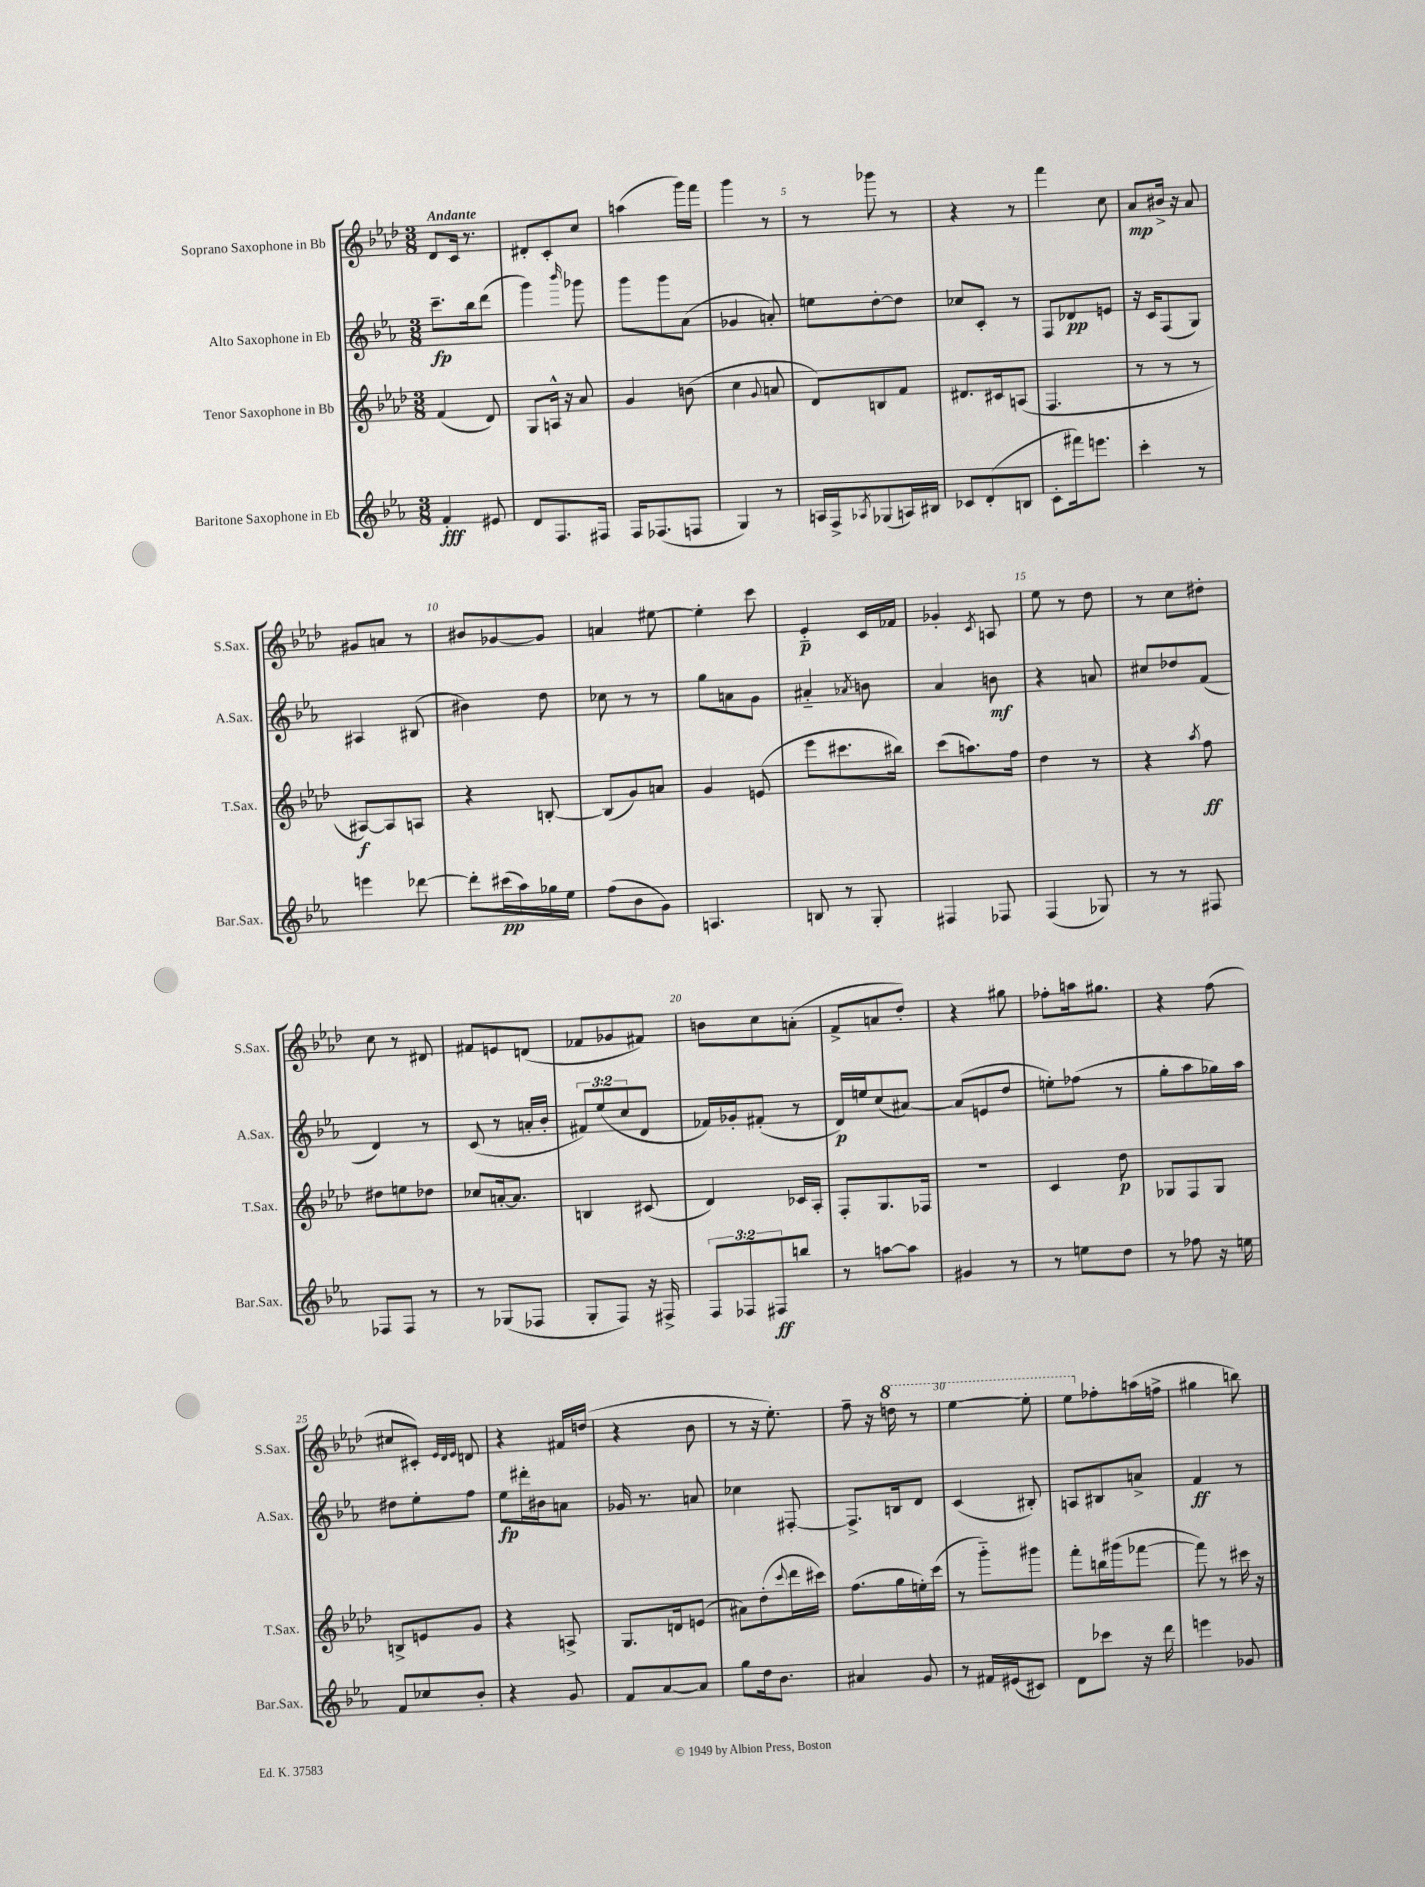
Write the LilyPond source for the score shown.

<<
\new StaffGroup <<
\new Staff = "s0" \with { instrumentName = "Soprano Saxophone in Bb" shortInstrumentName = "S.Sax." } {
    \clef treble \key aes \major \numericTimeSignature \time 3/8 \tempo "Andante"
    des'8 c'16 r8. |
    dis'8-. c'8-. c''8 |
    a''4( g'''16) f'''16 |
    g'''4 r8 |
    r8 ges'''8 r8 |
    r4 r8 |
    f'''4 c''8 |
    aes'8\mp bis'16-> r16 aes'8 |
    gis'8 a'8 r8 |
    bis'8 ges'8~ ges'8 |
    a'4 eis''8~ |
    eis''4-. c'''8 |
    ees'4-_\p c'16 fes'16 |
    ges'4-. \acciaccatura { c'8 } a8 |
    ees''8 r8 des''8 |
    r8 c''8 dis''8-. |
    c''8 r8 dis'8 |
    fis'8 e'8 d'8( |
    fes'8 ges'8 fis'8) |
    b'8 c''8 a'8-.( |
    f'8-> a'8 des''8-.) |
    r4 gis''8 |
    fes''8-. a''16 gis''8. |
    r4 f''8( |
    cis''8 cis'8-.) \grace { ees'32 des'32 ees'32 } d'8 |
    r4 fis'16 d''16( |
    r4 bes'8 |
    r8 r16 ees''8.-.) |
    f''8-- r16 \ottava #1 d'''16 r8 |
    ees'''4~ ees'''8-. |
    ees'''8 \ottava #0 fes''8-. a''16( f''16-> |
    gis''4 b''8) \bar "|." |
}
\new Staff = "s1" \with { instrumentName = "Alto Saxophone in Eb" shortInstrumentName = "A.Sax." } {
    \clef treble \key ees \major \numericTimeSignature \time 3/8 \override Staff.TupletNumber.text = #tuplet-number::calc-fraction-text
    c'''8.--\fp bes''16 d'''8( |
    g'''4) \grace { bes'''16 } ges'''8 |
    g'''8 g'''8 aes'8( |
    ges'4 a'8-.) |
    e''8 d''8~-. d''8 |
    ces''8 c'8-. r8 |
    f8 des'8\pp e'8 |
    r16 c'16 f8( g8) |
    ais4 bis8( |
    bis'4) d''8 |
    ces''8 r8 r8 |
    g''8 a'8 g'8 |
    ais'4-_ \acciaccatura { aes'8 } b'8 |
    aes'4 b'8\mf |
    r4 a'8 |
    cis''8 des''8 f'8( |
    d'4) r8 |
    c'8( r8 a'16-. bes'16-. |
    \tuplet 3/2 { fis'8) ees''8( c''8 } d'8 |
    fes'16) ges'16-. fis'8-.( r8 |
    d'16\p) e''16 c''8( ais'8~) |
    ais'8( e'8 d''8 |
    e''8-.) fes''8( r8 |
    g''8-. aes''8 ges''16) aes''16 |
    dis''8 ees''8-. f''8 |
    ees''8\fp dis'''16-. bis'16 a'8 |
    ges'16 r8. a'8 |
    ces''4 fis8~-. |
    fis8.-> b16 d'8 |
    c'4( bis8-.) |
    a8 bis8 a'8-> |
    f'4\ff r8 \bar "|." |
}
\new Staff = "s2" \with { instrumentName = "Tenor Saxophone in Bb" shortInstrumentName = "T.Sax." } {
    \clef treble \key aes \major \numericTimeSignature \time 3/8
    f'4( des'8) |
    g8 a16-^ r16 aes'8 |
    g'4 b'8( |
    c''4 \appoggiatura { g'8 } a'8 |
    des'8) b8 f'8 |
    dis'8. cis'16 a8( |
    f4. |
    r8 r8 r8 |
    ais8~\f) ais8 a8 |
    r4 b8~-. |
    b8( g'8) a'8 |
    g'4 e'8( |
    ees'''8 cis'''8. bis''16) |
    c'''8( a''8.) f''16 |
    des''4 r8 |
    r4 \acciaccatura { aes''8 } f''8\ff |
    dis''8 e''8 des''8 |
    ces''8 a'16~-. a'8. |
    b4 cis'8( |
    des'4) ces'16 aes16-. |
    f8-. g8. fes16 |
    R4. |
    c'4 des''8\p |
    ges8 f8 ges8 |
    b8-> e'8 g'8 |
    r4 a8-> |
    g8. d'16 e'8( |
    ais'8) des''8-.( \appoggiatura { c'''8 } des'''16 cis'''16) |
    f''8.( g''16 e''16-.) c'''16( |
    r8 g'''8-_) gis'''8 |
    f'''8-. b''16 gis'''16( fes'''8~ |
    fes'''8) r8 cis'''16 r16 \bar "|." |
}
\new Staff = "s3" \with { instrumentName = "Baritone Saxophone in Eb" shortInstrumentName = "Bar.Sax." } {
    \clef treble \key ees \major \numericTimeSignature \time 3/8 \override Staff.TupletNumber.text = #tuplet-number::calc-fraction-text
    f'4-.\fff eis'8 |
    d'8 f8. fis16 |
    f16 fes8.( f8 |
    g4) r8 |
    a16 f16-> \acciaccatura { aes8 } ges8( a16) bis16 |
    ces'8 d'8-.( b8 |
    c'8-. fis'''16) e'''8. |
    c'''4-. r8 |
    e'''4 des'''8~ |
    des'''8-. cis'''16\pp( aes''16) ges''16 ees''16 |
    f''8( bes'8 g'8) |
    a4. |
    b8 r8 g8-. |
    fis4 fes8 |
    f4( ges8) |
    r8 r8 fis8 |
    fes8 fes8 r8 |
    r8 ges8( fes8 |
    g8-. f8) r16 fis16-> |
    \tuplet 3/2 { f8 fes8 fis8\ff } b''8 |
    r8 a''8~ a''8 |
    gis'4 r8 |
    r8 e''8 d''8 |
    r8 fes''8 r16 e''16 |
    f'8 ces''8 bes'8-. |
    r4 g'8 |
    f'8 aes'8~ aes'8 |
    g''8 d''16 bes'8. |
    ais'4 g'8 |
    r8 fis'16 eis'16( cis'8) |
    d'8 ces'''8 r16 d'''16 |
    e'''4 ges'8 \bar "|." |
}
>>
>>
\layout { \context { \Score \override BarNumber.break-visibility = ##(#f #t #t) barNumberVisibility = #(every-nth-bar-number-visible 5) } }
